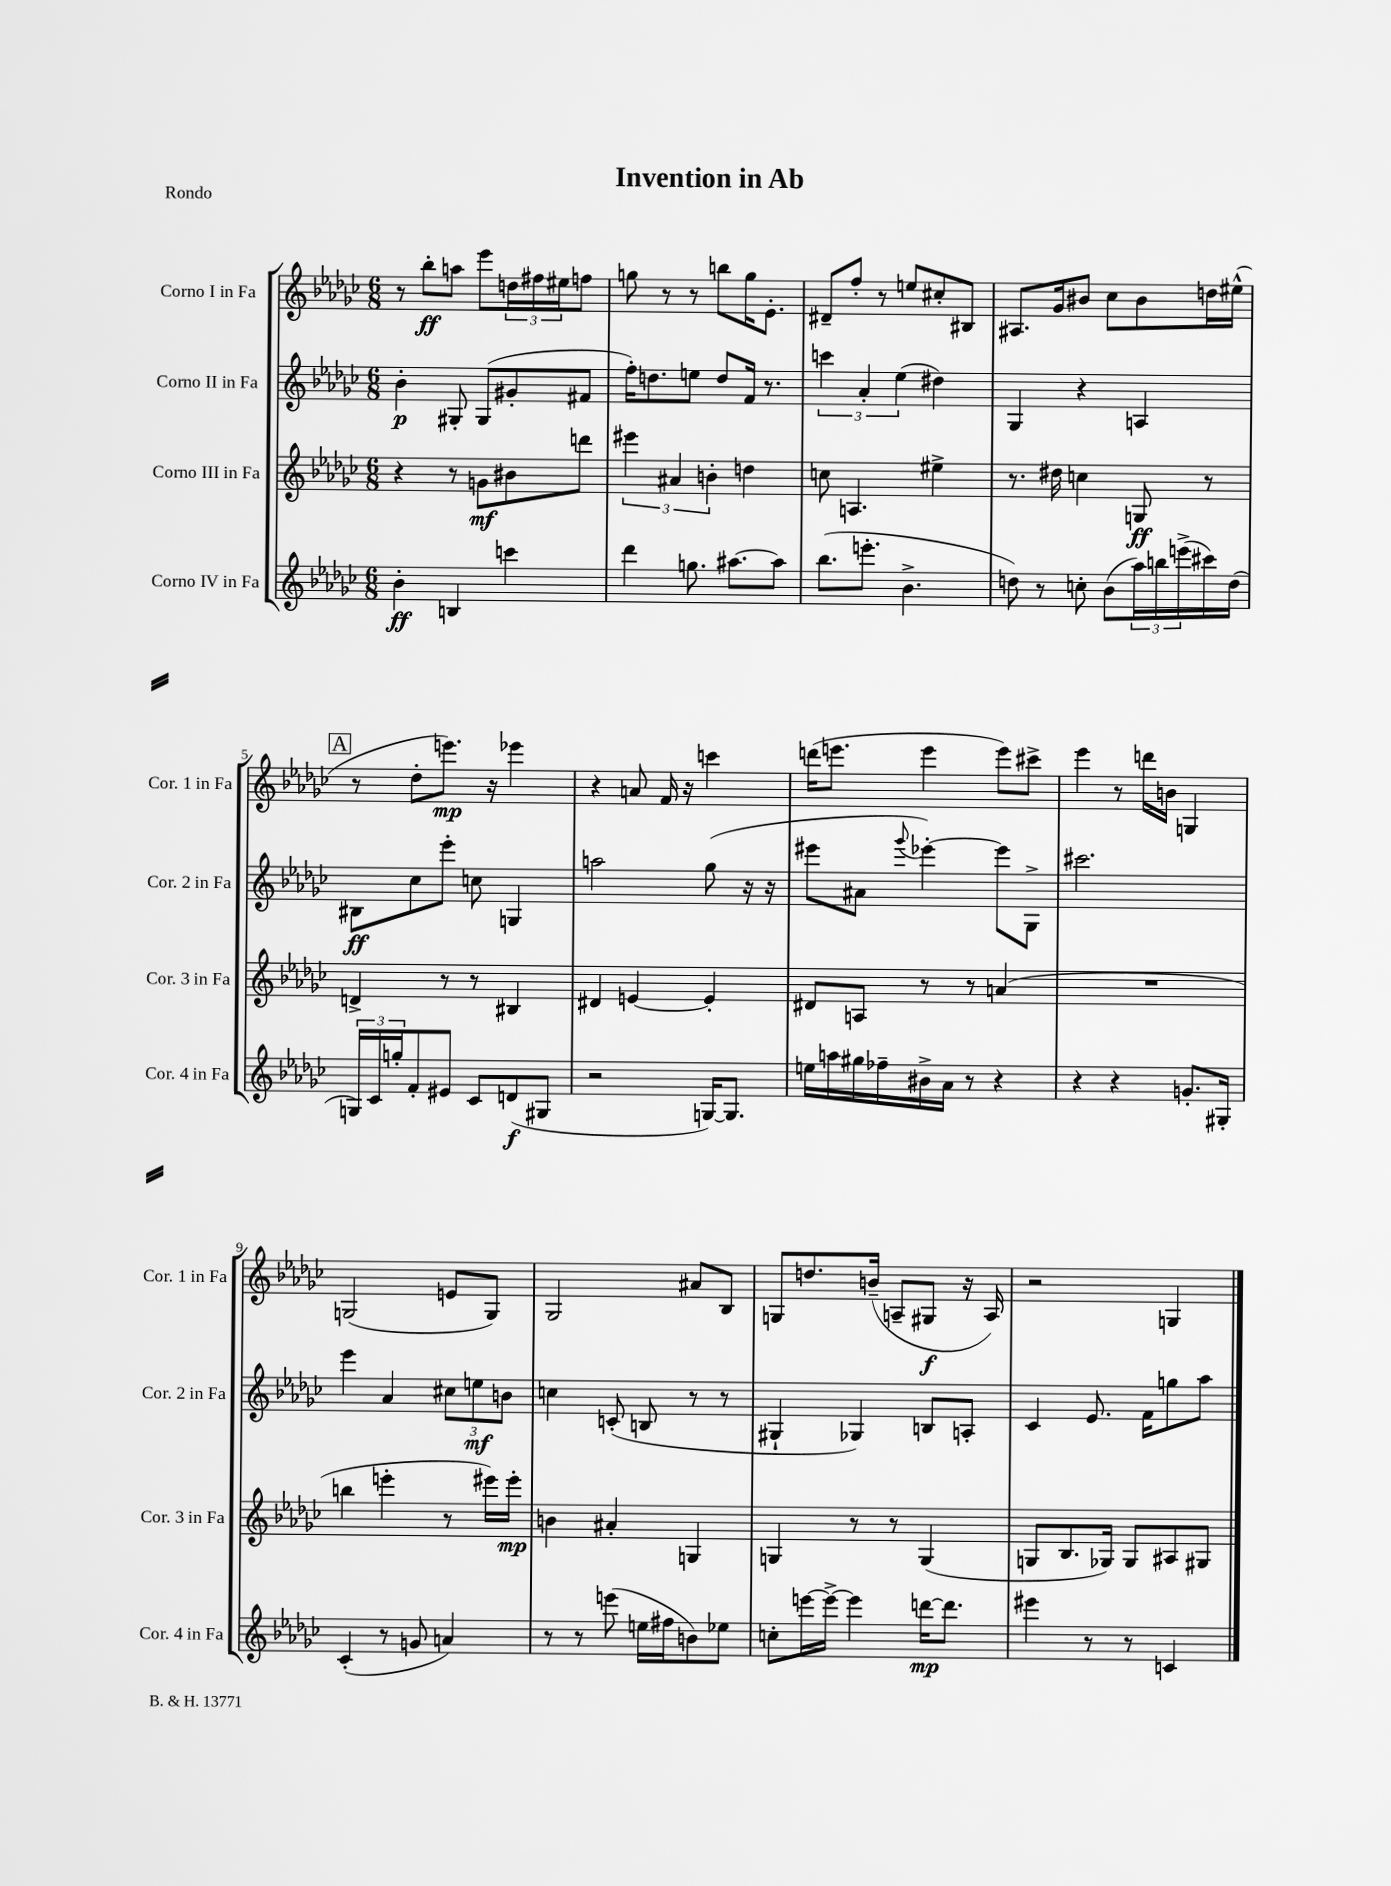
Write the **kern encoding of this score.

**kern	**dynam	**kern	**dynam	**kern	**dynam	**kern	**dynam
*part4	*part4	*part3	*part3	*part2	*part2	*part1	*part1
*staff4	*staff4	*staff3	*staff3	*staff2	*staff2	*staff1	*staff1
*I"Corno IV in Fa	*	*I"Corno III in Fa	*	*I"Corno II in Fa	*	*I"Corno I in Fa	*
*I'Cor. 4 in Fa	*	*I'Cor. 3 in Fa	*	*I'Cor. 2 in Fa	*	*I'Cor. 1 in Fa	*
*clefG2	*	*clefG2	*	*clefG2	*	*clefG2	*
*k[b-e-a-d-g-c-]	*	*k[b-e-a-d-g-c-]	*	*k[b-e-a-d-g-c-]	*	*k[b-e-a-d-g-c-]	*
*M6/8	*	*M6/8	*	*M6/8	*	*M6/8	*
=1	=1	=1	=1	=1	=1	=1	=1
4b-'\	ff	4r	.	4b-'\	p	8r	.
.	.	.	.	.	.	8bb-'\L	ff
4Bn/	.	8r	.	8G#X'/	.	8aan\J	.
.	.	8gn\L	mf	(8G#/L	.	8eee-\L	.
4cccn\	.	8b#X\	.	8g#X'/	.	24ddn\L	.
.	.	.	.	.	.	24ff#X\	.
.	.	.	.	.	.	24ee#X\J	.
.	.	8dddn\J	.	8f#X/J	.	8ffn\J	.
=2	=2	=2	=2	=2	=2	=2	=2
4ddd-\	.	6eee#X\	.	16ff'\KL)	.	8ggn\	.
.	.	.	.	8.ddn\	.	.	.
.	.	.	.	.	.	8r	.
.	.	6a#X/	.	.	.	.	.
8.ggn\	.	.	.	8een\J	.	8r	.
.	.	6bn'\	.	.	.	.	.
.	.	.	.	8dd/L	.	8bbn\L	.
[8.aa#X\L	.	.	.	.	.	.	.
.	.	4ddn\	.	16f/Jk	.	16gg\K	.
.	.	.	.	8.r	.	8.e-'\J	.
8aa#\J]	.	.	.	.	.	.	.
=3	=3	=3	=3	=3	=3	=3	=3
(8.bb-\L	.	8ccn\	.	6cccn\	.	8d#X~/L	.
.	.	4.An/	.	.	.	8ff'/J	.
.	.	.	.	6a-'/	.	.	.
8.eeen'\J	.	.	.	.	.	.	.
.	.	.	.	.	.	8r	.
.	.	.	.	(6ee-\	.	.	.
4.b-^\	.	.	.	.	.	8een/L	.
.	.	4ee#X^\	.	4dd#X\)	.	8cc#X'/	.
.	.	.	.	.	.	8B#X/J	.
=4	=4	=4	=4	=4	=4	=4	=4
8ddn\)	.	8.r	.	4G-/	.	8.A#X/L	.
8r	.	.	.	.	.	.	.
.	.	16dd#X\	.	.	.	16g-/k	.
8ccn'\	.	4ccn\	.	4r	.	8b#X/J	.
(8b-\L	.	.	.	.	.	8cc-\L	.
24aa-\L)	.	8Gn/	ff	4An/	.	8b#\	.
24bbn\	.	.	.	.	.	.	.
(24eeen^\	.	.	.	.	.	.	.
16ccc#X\)	.	8r	.	.	.	16ddn\L	.
(16dd\JJ	.	.	.	.	.	(16ee#X^^\JJ	.
!!LO:LB:g=z
!!LO:REH:place=s1:t=A
=5	=5	=5	=5	=5	=5	=5	=5
24Gn/LL)	.	4dn^/	.	8B#X\L	ff	8r	.
24c-/	.	.	.	.	.	.	.
24ggn'/J	.	.	.	.	.	.	.
8f'/	.	.	.	8cc-\	.	8dd-'\L	.
8e#X/J	.	8r	.	8eee-'\J	.	8.eeen\J)	mp
8c-/L	.	8r	.	8ccn\	.	.	.
.	.	.	.	.	.	16r	.
(8dn/	f	4B#X/	.	4Gn/	.	4eee-X\	.
8G#X/J	.	.	.	.	.	.	.
=6	=6	=6	=6	=6	=6	=6	=6
2r	.	4d#X/	.	2aan\	.	4r	.
.	.	[4en/	.	.	.	8an/	.
.	.	.	.	.	.	16f/	.
.	.	.	.	.	.	16r	.
[16Gn/KL)	.	4e'/]	.	(8gg-\	.	4cccn\	.
8.G/J]	.	.	.	.	.	.	.
.	.	.	.	16r	.	.	.
.	.	.	.	16r	.	.	.
=7	=7	=7	=7	=7	=7	=7	=7
16een\LL	.	8d#X/L	.	8eee#X\L	.	(16dddn\KL	.
16aan\	.	.	.	.	.	8.eeen\J	.
16gg#X\	.	8An/J	.	8a#X\J	.	.	.
16ff-X~\	.	.	.	.	.	.	.
.	.	.	.	8qqggg-/	.	.	.
16b#X^\	.	8r	.	[4eee-X'\)	.	4eee\	.
16a-\JJ	.	.	.	.	.	.	.
8r	.	8r	.	.	.	.	.
4r	.	(4an/	.	8eee-\L]	.	8eee\L)	.
.	.	.	.	8G-^\J	.	8ccc#X^\J	.
=8	=8	=8	=8	=8	=8	=8	=8
4r	.	2.r	.	2.ccc#X\	.	4eee-\	.
4r	.	.	.	.	.	8r	.
.	.	.	.	.	.	16dddn\LL	.
.	.	.	.	.	.	16bn\JJ	.
8.gn'/L	.	.	.	.	.	4Gn/	.
16G#X'/Jk	.	.	.	.	.	.	.
!!LO:LB:g=z
=9	=9	=9	=9	=9	=9	=9	=9
(4c-'/	.	4bbn\	.	4eee-\	.	(2Gn/	.
8r	.	4eeen'\	.	4a-/	.	.	.
8gn/	.	.	.	.	.	.	.
4an/)	.	8r	.	12cc#X\L	.	8en/L	.
.	.	.	.	12een\	mf	.	.
.	.	16eee#X\LL)	.	.	.	8G/J)	.
.	.	.	.	12bn\J	.	.	.
.	.	16eee#'\JJ	mp	.	.	.	.
=10	=10	=10	=10	=10	=10	=10	=10
8r	.	4bn\	.	4ccn\	.	2G-/	.
8r	.	.	.	.	.	.	.
(8eeen\	.	4a#X'/	.	(8cn'/	.	.	.
16een\LL	.	.	.	8Bn/	.	.	.
16ff#X\J	.	.	.	.	.	.	.
8bn\)	.	4Gn/	.	8r	.	8a#X/L	.
8ee-X\J	.	.	.	8r	.	8B-/J	.
=11	=11	=11	=11	=11	=11	=11	=11
8ccn'\L	.	4Gn/	.	4G#X`/	.	8Gn/L	.
[16eeen\L	.	.	.	.	.	8.ddn/	.
16eee^\JJ_	.	.	.	.	.	.	.
4eee\]	.	8r	.	4G-X/)	.	.	.
.	.	.	.	.	.	(16bn~/Jk	.
.	.	8r	.	.	.	8An~/L	.
[16dddn\KL	mp	(4G/	.	8Bn/L	.	8G#X/J	f
8.ddd\J]	.	.	.	.	.	.	.
.	.	.	.	8An'/J	.	16r	.
.	.	.	.	.	.	16A/)	.
=12	=12	=12	=12	=12	=12	=12	=12
4eee#X\	.	8Gn/L	.	4c-/	.	2r	.
.	.	8.B-/	.	.	.	.	.
8r	.	.	.	8.e-/	.	.	.
.	.	16G-X/Jk)	.	.	.	.	.
8r	.	8G-/L	.	.	.	.	.
.	.	.	.	16f\KL	.	.	.
4cn/	.	8A#X/	.	8ggn\	.	4Gn/	.
.	.	8G#X/J	.	8aa-\J	.	.	.
==	==	==	==	==	==	==	==
*-	*-	*-	*-	*-	*-	*-	*-
